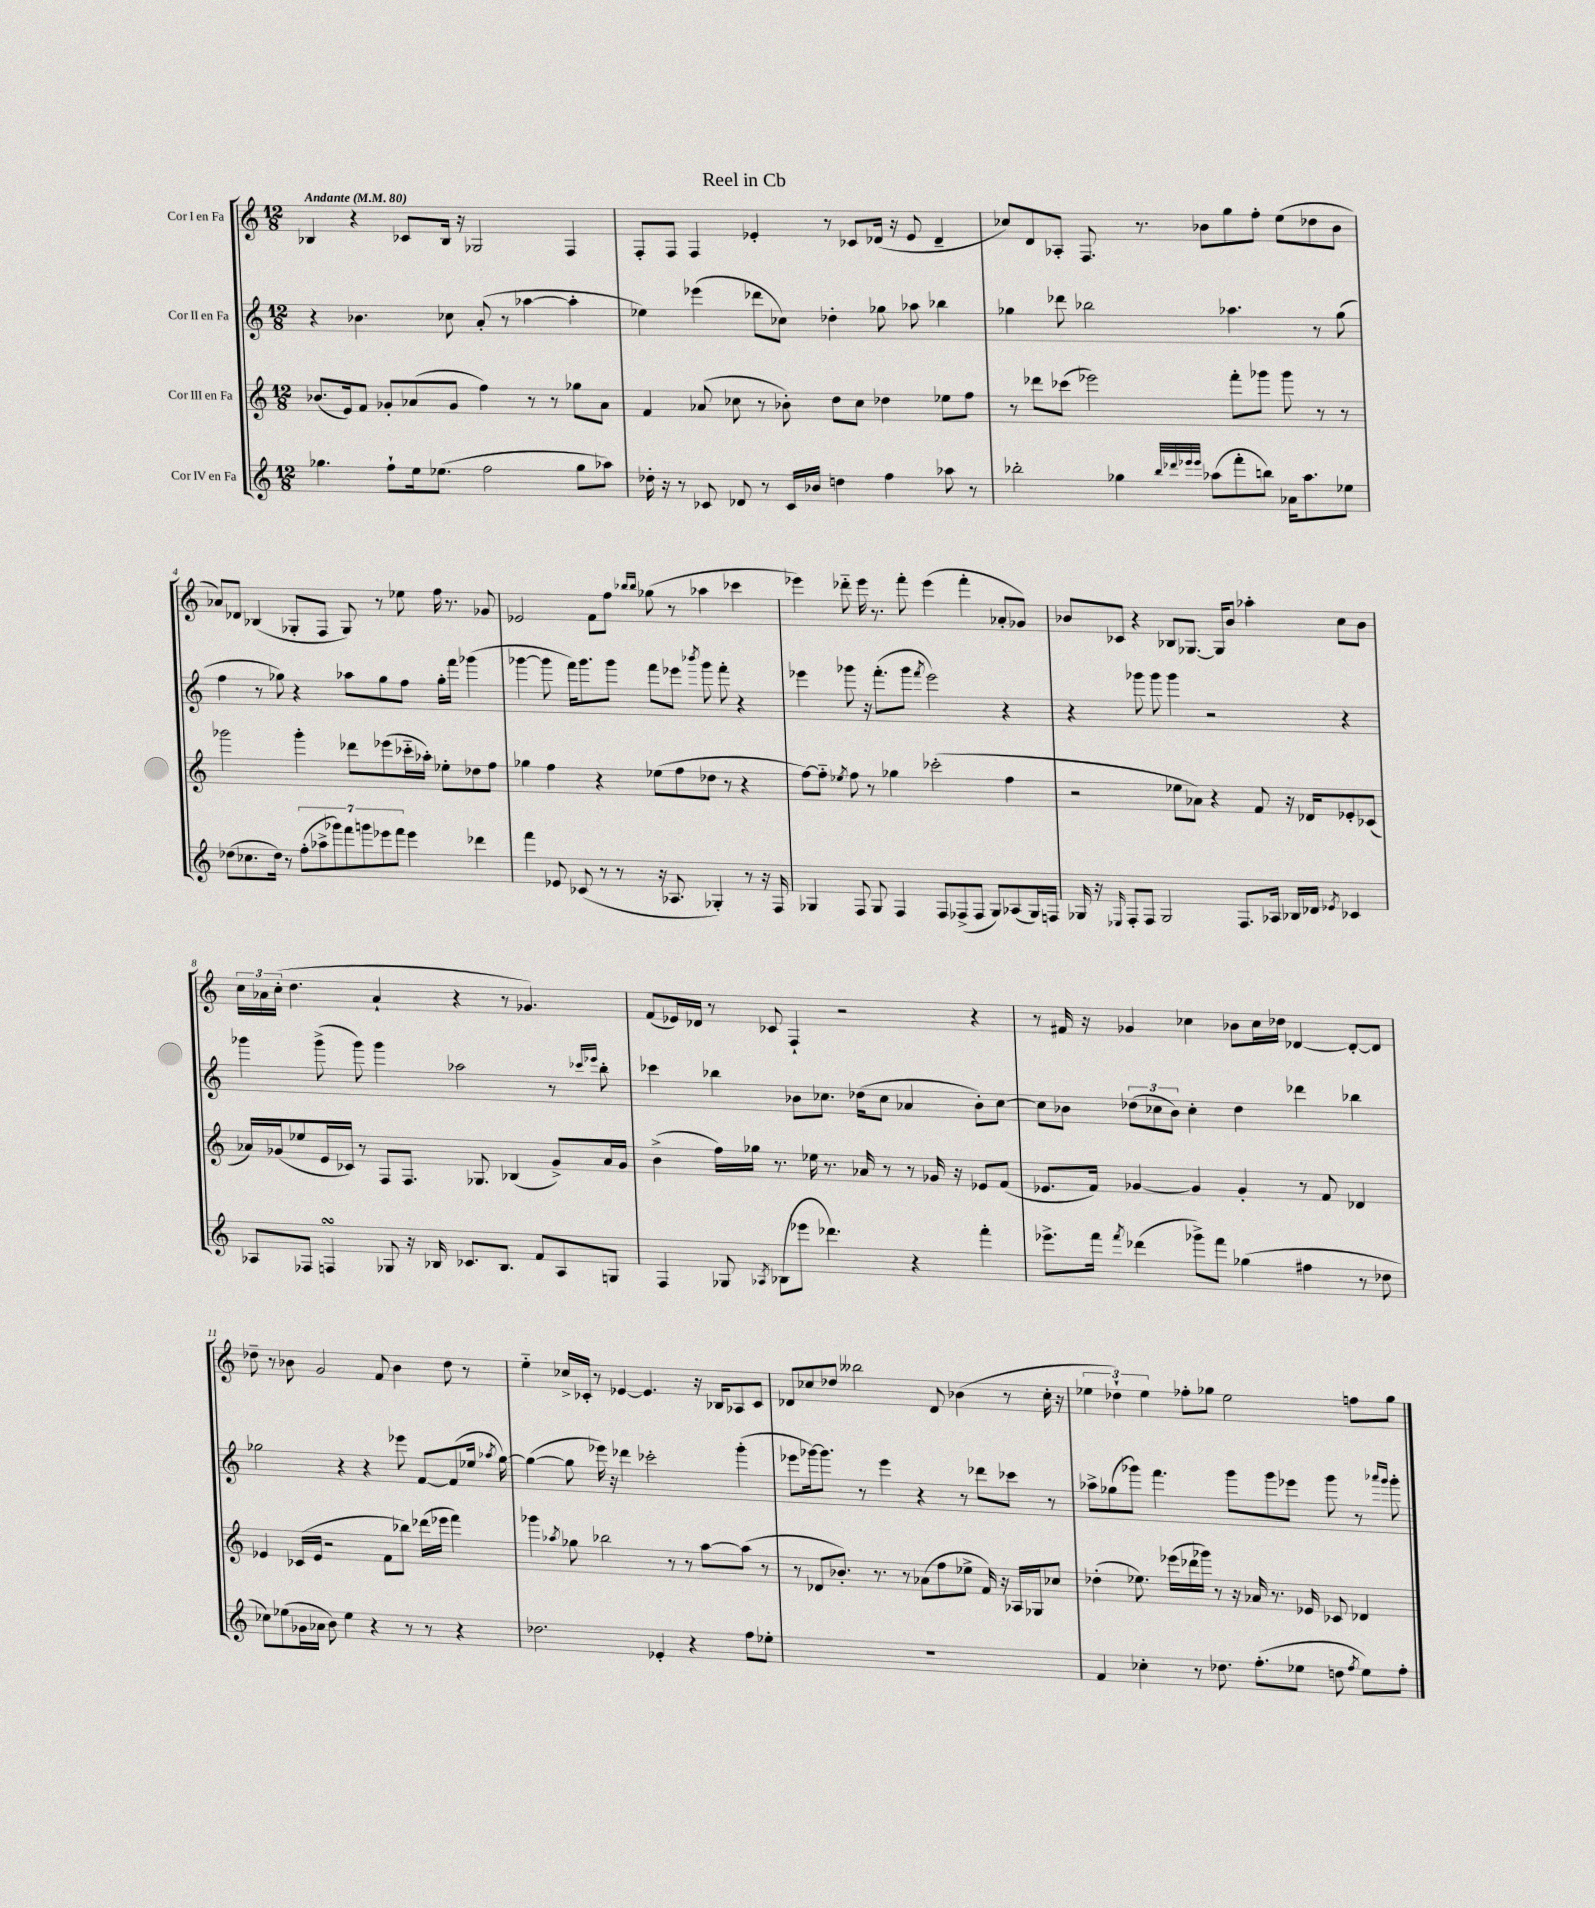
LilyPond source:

\header { title = "Reel in Cb" }
<<
\new StaffGroup <<
\new Staff = "s0" \with { instrumentName = "Cor I en Fa" } {
    \clef treble \key c \major \numericTimeSignature \time 12/8 \tempo "Andante" 4 = 80
    \autoBeamOff bes4 r4 ces'8[ bes16] r16 ges2 f4 |
    f8[-. f8] f4 ees'4-. r8 ces'8[ des'16]( r16 ees'8 des'4-- |
    ces''8[) d'8 aes8]-. f8. r8. bes'8[ g''8 f''8]-. e''8[( des''8 bes'8] |
    aes'8[) des'8] bes4( ges8[-. f8] ges8) r8 ees''8 f''16 r8. ges'8 |
    ees'2 f'8[ f''8] \grace { bes''16[ bes''16] } ges''8( r8 aes''4 ces'''4 |
    ees'''4) des'''8-_ ees'''16 r8. f'''8-. ees'''4( f'''4-. aes'8[-. ges'8]) |
    bes'8[ ces'8] r4 bes8[ ges8.]~ ges16[ bes'8] aes''4-. c''8[ bes'8] |
    \tuplet 3/2 { c''16[ aes'16 c''16]-.( } d''4. aes'4-! r4 r8 ges'4.) |
    f'8[( ees'16) des'16] r8 ces'8 f4-! r2 r4 |
    r8 fis'16 r16 ges'4 ces''4 bes'8[ ces''16 des''16] des'4~ des'8[~-. des'8] |
    des''8-- r8 bes'8 g'2 f'8 bes'4 des''8 r8 |
    e''4-_ ces''16[-> ces'16]-. r8 ees'4~ ees'4. r16 bes16[ aes8 ces'8] |
    des'8[ ces''8 des''8] beses''2 des'8 bes'4( r8 ces''16-. r16 |
    \tuplet 3/2 { ees''4 des''4-!) ees''4 } fes''8[-. ges''8] ees''2 f''8[ ges''8] \bar "|." |
}
\new Staff = "s1" \with { instrumentName = "Cor II en Fa" } {
    \clef treble \key c \major \numericTimeSignature \time 12/8
    \autoBeamOff r4 bes'4. ces''8 a'8-.( r8 aes''4~ aes''4-. |
    ees''4) ees'''4( des'''8[ ces''8]) des''4-. ges''8 aes''8 bes''4 |
    ges''4 des'''8 bes''2 aes''4. r8 ges''8( |
    f''4 r8 ges''8) r4 aes''8[ ges''8 f''8] ges''16[-. f'''16] ges'''4( |
    ges'''4~ ges'''8 f'''16[) ges'''8. ges'''8] f'''8[ ees'''8] \acciaccatura { bes'''8 } ges'''8 f'''8-. r4 |
    ees'''4 ges'''8 r16 f'''8.[-.( ges'''8] \acciaccatura { f'''8 } ees'''2) r4 |
    r4 ges'''8 ges'''8 ges'''4 r2 r4 |
    ges'''4 ges'''8->( ges'''8) ges'''4 aes''2 r8 \grace { ces'''16[ ees'''16] } b''8-. |
    ces'''4 bes''4 bes'8[ ces''8.] des''16[( ces''8] aes'4 bes'8[-.) ces''8]~ |
    ces''8[ bes'8] \tuplet 3/2 { des''8[( ces''8 bes'8]) } ces''4-. des''4 des'''4 bes''4 |
    ges''2 r4 r4 ees'''8 f'8[~ f'8( ees''16] \acciaccatura { aes''8 } ges''16~) |
    ges''4~( ges''8 ees'''16) r16 des'''4 ces'''2-. g'''4-.( |
    ees'''8[ ges'''16~) ges'''8.] r8 ees'''4 r4 r8 des'''8[ ces'''8] r8 |
    aes''8[-> ges''8( ges'''8]) f'''4. ges'''8[ ges'''8 ees'''8] ges'''8 r8 \grace { aes'''16[ ges'''16] } ges'''8-. \bar "|." |
}
\new Staff = "s2" \with { instrumentName = "Cor III en Fa" } {
    \clef treble \key c \major \numericTimeSignature \time 12/8
    \autoBeamOff bes'8.[( e'16) f'8] ges'8[-. aes'8( ges'8] f''4) r8 r8 ges''8[ aes'8] |
    f'4 aes'8( ces''8 r8 bes'8-.) d''8[ ces''8] des''4 ees''8[ f''8] |
    r8 des'''8[ ces'''8]( ees'''2) f'''8[-. ges'''8] ges'''8 r8 r8 |
    ges'''2 ges'''4-. des'''8[ ees'''8( ces'''16-_ aes''16]-.) ees''8[-. des''8 f''8] |
    ges''4 f''4 r4 ees''8[( f''8 des''8] r8 r4 |
    f''8[~) f''8]-_ \acciaccatura { ees''8 } f''8 r8 ges''4 ces'''2-.( f''4 |
    r2 ees''8[ aes'8]) r4 f'8 r16 des'16[ ees'8-. ces'8]( |
    aes'16[) ges'16( ees''8 e'16 ces'16]) r8 f8[ f8.] ges8. bes4( ges'8[->) aes'16 ges'16] |
    b'4->( f''16[) ges''16] r8. ees''16 r8. aes'16 r8 r8 ges'16 r16 ees'8[ f'8]( |
    ees'8.[ f'16]) ges'4~ ges'4 ges'4-. r8 f'8 des'4 |
    ees'4 ces'16[( ees'16] r2 f'8[ bes''8]) des'''16[( ees'''16] f'''4) |
    ges'''4 \acciaccatura { aes''8 } ges''8 bes''2 r8 r8 aes''8[~ aes''8]( r8 |
    r8 des'8[ bes'8.]-.) r8. r8 aes'8[( f''8 ees''8]-> f'16) r16 aes16[ ges16 ces''8] |
    des''4-.( ees''8.) ees'''16[( des'''16 ges'''16]) r8 r16 aes'16 r8. ees'16 ces'8 des'4 \bar "|." |
}
\new Staff = "s3" \with { instrumentName = "Cor IV en Fa" } {
    \clef treble \key c \major \numericTimeSignature \time 12/8
    \autoBeamOff ges''4. f''8[-! e''16 ees''8.]( f''2 ges''8[ aes''8]) |
    des''16-. r16 r8 ces'8 des'8 r8 ces'16[ bes'16] d''4 f''4 aes''8 r8 |
    bes''2-. ges''4 \grace { bes''32[ des'''32 ees'''32 ees'''32] } aes''8[( f'''8-. b''8]) aes'16[ aes''8. ees''8] |
    des''8[( ces''8. des''16]) r8 \tuplet 7/4 { f''8[-.( aes''8-> ges'''8) f'''8 g'''8 ees'''8 f'''8] } ees'''4 des'''4 |
    f'''4 ees'8 ces'8( r8 r8 r16 aes8. ges4-.) r8 r16 f16 |
    ges4 f8 ges8 f4 f8[ fes8->( fes8] ges8[) aes8( ges16) f16] |
    ges16 r16 \grace { ees16 } f8[-. f8] ges2 f8.[ aes16] bes16[ des'16] \acciaccatura { ees'8 } ces'4 |
    aes8[ fes8] f4\turn ges8 r16 bes16 ces'8.[ bes8.] f'8[ aes8 g8] |
    f4 ges8 \acciaccatura { aes8 } bes8[( ees'''8] des'''4.) r4 f'''4-. |
    ees'''8.[-> f'''16] \acciaccatura { f'''8 } des'''4( ges'''8[->) f'''8] ges''4( fis''4 r8 des''8 |
    ces''8[) ees''8( ges'16 aes'16] b'8) ees''4 r4 r8 r8 r4 |
    des''2. ees'4-. r4 f''8[ ees''8]-. |
    R1. |
    f'4 ces''4-. r8 des''8. f''8.[-.( ees''8] d''8 \acciaccatura { f''8 } ees''8[) f''8]-. \bar "|." |
}
>>
>>
